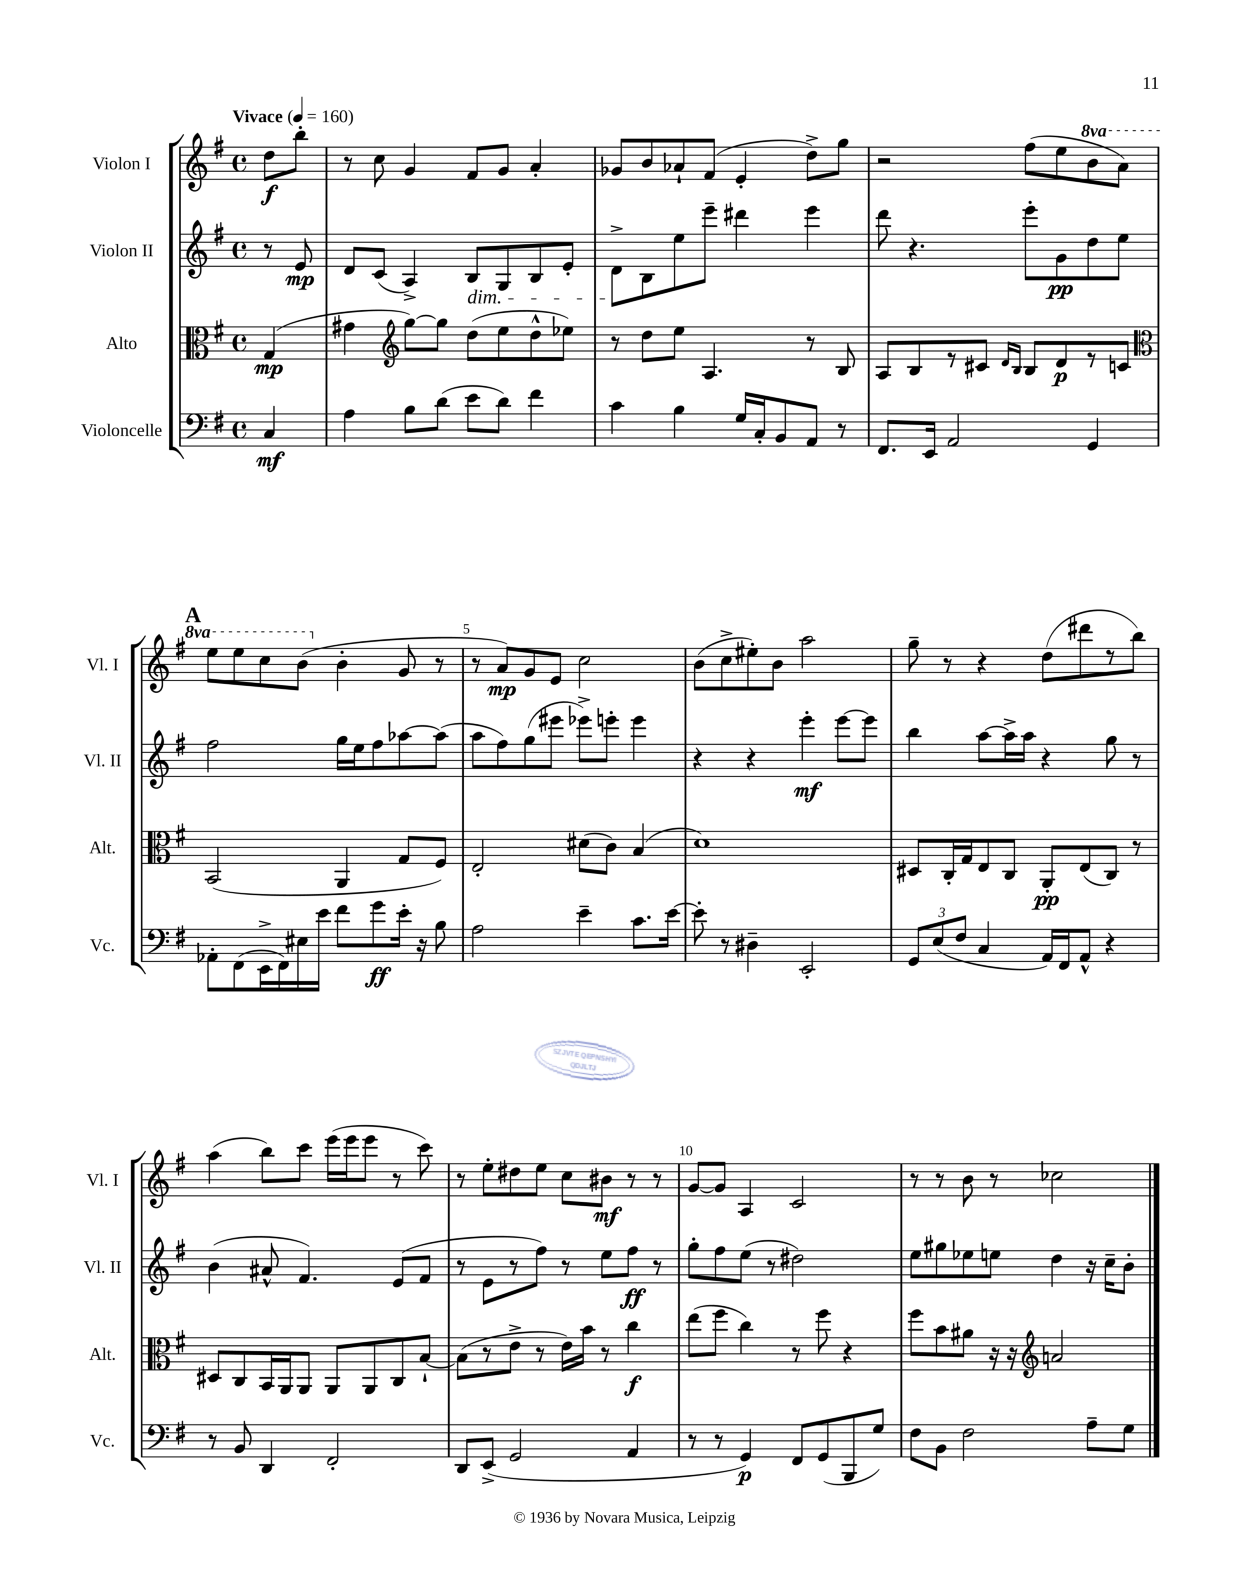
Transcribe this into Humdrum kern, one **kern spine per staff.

**kern	**kern	**kern	**kern
*staff4	*staff3	*staff2	*staff1
*clefF4	*clefC3	*clefG2	*clefG2
*k[f#]	*k[f#]	*k[f#]	*k[f#]
*M4/4	*M4/4	*M4/4	*M4/4
*met(c)	*met(c)	*met(c)	*met(c)
*MM160	*MM160	*MM160	*MM160
4C	(4G	8r	8dd
.	.	8e	8bb'
=	=	=	=
4A	4g#	8d	8r
.	.	(8c	8cc
*	*clefG2	*	*
8B	[8gg)	4A^)	4g
(8d	8gg]	.	.
8e	(8dd	8B	8f#
8d)	8ee	8G	8g
4f#	8dd^^	8B	4a'
.	8ee-)	8e'	.
=	=	=	=
4c	8r	8d^	8g-
.	8dd	8B	8b
4B	8ee	8ee	8a-`
.	4.A	8eee~	(8f#
16G	.	4ddd#	4e'
16C'	.	.	.
8BB	.	.	.
8AA	8r	4eee	8dd^)
8r	8B	.	8gg
=	=	=	=
8.FF#	8A	8ddd	2r
.	8B	4.r	.
16EE	.	.	.
2AA	8r	.	.
.	8c#	.	.
.	16qqd	.	.
.	16qqB	.	.
.	8B	8eee'	(8ff#
.	8d	8g	8ee
4GG	8r	8dd	8bb
.	8c	8ee	8aa)
=	=	=	=
*	*clefC3	*	*
8AA-'	(2BB	2ff#	8eee
(8FF#	.	.	8eee
16EE^	.	.	8ccc
16FF#)	.	.	.
16E#	.	.	(8bb
16e	.	.	.
8f#	4AA	16gg	4b'
.	.	16ee	.
8g	.	8ff#	.
16e'	8G	[8aa-	8g
16r	.	.	.
8B	8F#)	(8aa-]	8r
=	=	=	=
2A	2E'	8aa	8r
.	.	8ff#)	8a)
.	.	(8gg	8g
.	.	8eee#	8e
4e~	(8d#	8eee-^)	2cc
.	8c)	8eee'	.
8.c	(4B	4eee	.
[16e	.	.	.
=	=	=	=
8e']	1d)	4r	(8b
8r	.	.	8cc^
4D#~	.	4r	8ee#')
.	.	.	8b
2EE'	.	4eee'	2aa
.	.	[8eee	.
.	.	8eee]	.
=	=	=	=
12GG	8D#	4bb	8gg~
(12E	.	.	.
.	16C'	.	8r
12F#	.	.	.
.	16G	.	.
4C	8E	[8aa	4r
.	8C	16aa^]	.
.	.	16aa	.
16AA)	8AA'	4r	(8dd
16FF#	.	.	.
8AA^^	(8E	.	8ddd#
4r	8C)	8gg	8r
.	8r	8r	8bb)
=	=	=	=
8r	8D#	(4b	(4aa
8BB	8C	.	.
4DD	16BB	8a#^^	8bb)
.	16AA	.	.
.	8AA	4.f#)	8ccc
2FF#'	8AA	.	(16eee
.	.	.	16eee
.	8AA	.	8eee
.	8C	(8e	8r
.	[8B`	8f#	8ccc)
=	=	=	=
8DD	(8B]	8r	8r
(8EE^	8r	8e	8ee'
2GG	8e^	8r	8dd#
.	8r	8ff#)	8ee
.	16e)	8r	8cc
.	16b	.	.
.	8r	8ee	8b#
4AA	4cc	8ff#	8r
.	.	8r	8r
=	=	=	=
8r	(8ee	8gg'	[8g
8r	8ff#	8ff#	8g]
4GG)	4cc)	(8ee	4A
.	.	8r	.
8FF#	8r	2dd#)	2c
(8GG	8ff#	.	.
8BBB	4r	.	.
8G)	.	.	.
=	=	=	=
8F#	8ff#	8ee	8r
8BB	8b	8gg#	8r
2F#	8a#	8ee-	8b
.	16r	8ee	8r
.	16r	.	.
*	*clefG2	*	*
.	2a	4dd	2cc-
8A~	.	16r	.
.	.	16cc~	.
8G	.	8b'	.
==	==	==	==
*-	*-	*-	*-
